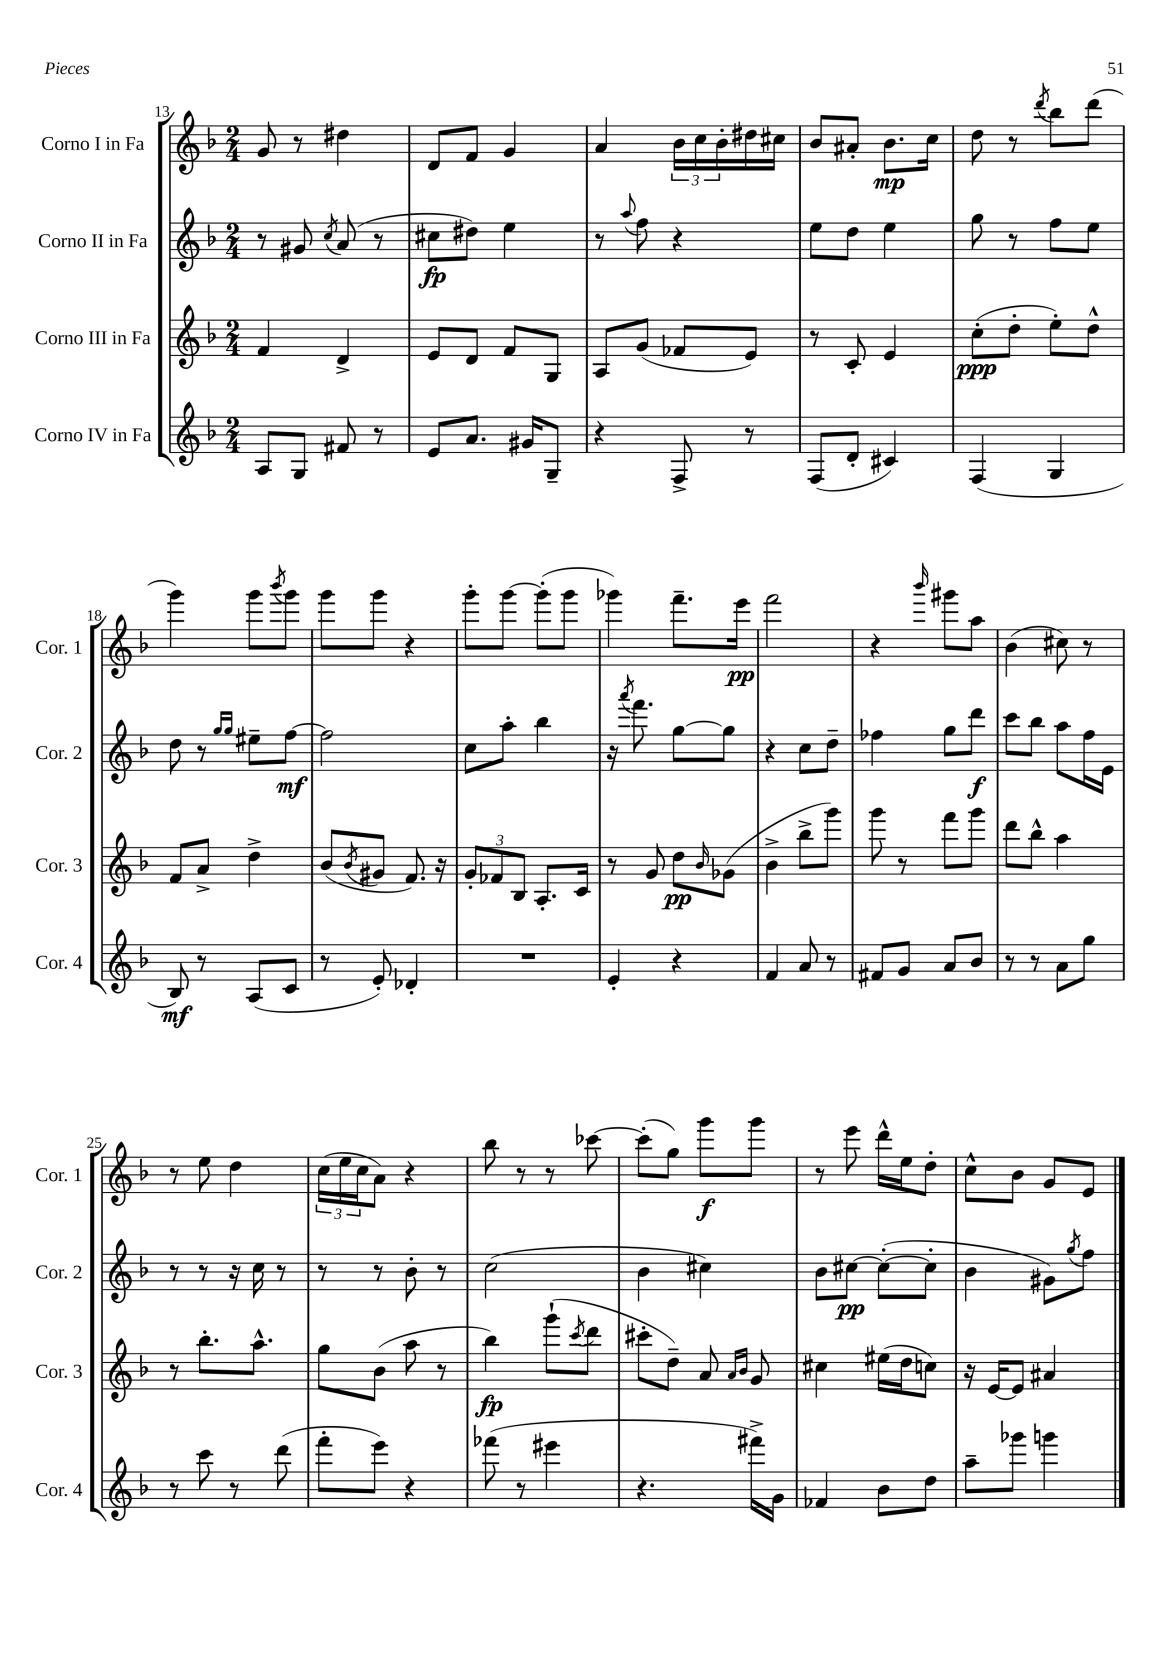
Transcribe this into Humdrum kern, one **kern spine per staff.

**kern	**dynam	**kern	**dynam	**kern	**dynam	**kern	**dynam
*part4	*part4	*part3	*part3	*part2	*part2	*part1	*part1
*staff4	*staff4	*staff3	*staff3	*staff2	*staff2	*staff1	*staff1
*I"Corno IV in Fa	*	*I"Corno III in Fa	*	*I"Corno II in Fa	*	*I"Corno I in Fa	*
*I'Cor. 4	*	*I'Cor. 3	*	*I'Cor. 2	*	*I'Cor. 1	*
*clefG2	*	*clefG2	*	*clefG2	*	*clefG2	*
*k[b-]	*	*k[b-]	*	*k[b-]	*	*k[b-]	*
*M2/4	*	*M2/4	*	*M2/4	*	*M2/4	*
=13	=13	=13	=13	=13	=13	=13	=13
8A/L	.	4f/	.	8r	.	8g/	.
8G/J	.	.	.	8g#X/	.	8r	.
.	.	.	.	8qcc/	.	.	.
8f#X/	.	4d^/	.	(8a/	.	4dd#X\	.
8r	.	.	.	8r	.	.	.
=14	=14	=14	=14	=14	=14	=14	=14
8e/L	.	8e/L	.	8cc#X\L	fp	8d/L	.
8.a/J	.	8d/J	.	8dd#X\J)	.	8f/J	.
.	.	8f/L	.	4ee\	.	4g/	.
16g#X/KL	.	.	.	.	.	.	.
8G~/J	.	8G/J	.	.	.	.	.
=15	=15	=15	=15	=15	=15	=15	=15
4r	.	8A/L	.	8r	.	4a/	.
.	.	.	.	8qqaa/	.	.	.
.	.	(8g/J	.	8ff\	.	.	.
8F^/	.	8f-X/L	.	4r	.	24b-\LL	.
.	.	.	.	.	.	24cc\	.
.	.	.	.	.	.	24b-'\	.
8r	.	8e/J)	.	.	.	16dd#X\	.
.	.	.	.	.	.	16cc#X\JJ	.
=16	=16	=16	=16	=16	=16	=16	=16
(8F/L	.	8r	.	8ee\L	.	8b-/L	.
8d'/J	.	8c'/	.	8dd\J	.	8a#X'/J	.
4c#X/)	.	4e/	.	4ee\	.	8.b-\L	mp
.	.	.	.	.	.	16cc\Jk	.
=17	=17	=17	=17	=17	=17	=17	=17
(4F/	.	(8cc'\L	ppp	8gg\	.	8dd\	.
.	.	8dd'\J	.	8r	.	8r	.
.	.	.	.	.	.	8qddd/	.
4G/	.	8ee'\L)	.	8ff\L	.	8bb-\L	.
.	.	8dd^^\J	.	8ee\J	.	(8ddd\J	.
!!LO:LB:g=z
=18	=18	=18	=18	=18	=18	=18	=18
8B-/)	mf	8f/L	.	8dd\	.	4ggg\)	.
8r	.	8a^/J	.	8r	.	.	.
.	.	.	.	16qqgg/LL	.	.	.
.	.	.	.	16qqgg/JJ	.	.	.
(8A/L	.	4dd^\	.	8ee#X~\L	.	8ggg\L	.
.	.	.	.	.	.	8qbbb-/	.
8c/J	.	.	.	[8ff\J	mf	8ggg\J	.
=19	=19	=19	=19	=19	=19	=19	=19
8r	.	(8b-/L	.	2ff\]	.	8ggg\L	.
.	.	8qb-/	.	.	.	.	.
8e'/)	.	8g#X/J	.	.	.	8ggg\J	.
4d-X'/	.	8.f/)	.	.	.	4r	.
.	.	16r	.	.	.	.	.
=20	=20	=20	=20	=20	=20	=20	=20
2r	.	12g'/L	.	8cc\L	.	8ggg'\L	.
.	.	12f-X/	.	.	.	.	.
.	.	.	.	8aa'\J	.	[8ggg\J	.
.	.	12B-/J	.	.	.	.	.
.	.	8.A'/L	.	4bb-\	.	(8ggg'\L]	.
.	.	.	.	.	.	8ggg\J	.
.	.	16c/Jk	.	.	.	.	.
=21	=21	=21	=21	=21	=21	=21	=21
4e'/	.	8r	.	16r	.	4ggg-X\)	.
.	.	.	.	8qaaa/	.	.	.
.	.	.	.	8.fff\	.	.	.
.	.	8g/	.	.	.	.	.
4r	.	8dd\L	pp	[8gg\L	.	8.fff~\L	.
.	.	16qqb-/	.	.	.	.	.
.	.	(8g-X\J	.	8gg\J]	.	.	.
.	.	.	.	.	.	16eee\Jk	pp
=22	=22	=22	=22	=22	=22	=22	=22
4f/	.	4b-^\	.	4r	.	2fff\	.
8a/	.	8bb-^\L	.	8cc\L	.	.	.
8r	.	8ggg\J)	.	8dd~\J	.	.	.
=23	=23	=23	=23	=23	=23	=23	=23
8f#X/L	.	8ggg\	.	4ff-X\	.	4r	.
8g/J	.	8r	.	.	.	.	.
.	.	.	.	.	.	16qqbbb-/	.
8a/L	.	8fff\L	.	8gg\L	.	8ggg#X\L	.
8b-/J	.	8ggg\J	.	8ddd\J	f	8aa\J	.
=24	=24	=24	=24	=24	=24	=24	=24
8r	.	8ddd\L	.	8ccc\L	.	(4b-\	.
8r	.	8bb-^^\J	.	8bb-\J	.	.	.
8a\L	.	4aa\	.	8aa\L	.	8cc#X\)	.
8gg\J	.	.	.	16ff\L	.	8r	.
.	.	.	.	16e\JJ	.	.	.
!!LO:LB:g=z
=25	=25	=25	=25	=25	=25	=25	=25
8r	.	8r	.	8r	.	8r	.
8ccc\	.	8.bb-'\L	.	8r	.	8ee\	.
8r	.	.	.	16r	.	4dd\	.
.	.	8.aa^^\J	.	16cc\	.	.	.
(8ddd\	.	.	.	8r	.	.	.
=26	=26	=26	=26	=26	=26	=26	=26
8fff'\L	.	8gg\L	.	8r	.	(24cc\LL	.
.	.	.	.	.	.	24ee\	.
.	.	.	.	.	.	24cc\J	.
8eee\J)	.	(8b-\J	.	8r	.	8a\J)	.
4r	.	8aa\	.	8b-'\	.	4r	.
.	.	8r	.	8r	.	.	.
=27	=27	=27	=27	=27	=27	=27	=27
(8fff-X\	.	4bb-\)	fp	(2cc\	.	8bb-\	.
8r	.	.	.	.	.	8r	.
4eee#X\	.	(8ggg`\L	.	.	.	8r	.
.	.	8qccc/	.	.	.	.	.
.	.	8ddd\J	.	.	.	[8ccc-X\	.
=28	=28	=28	=28	=28	=28	=28	=28
4.r	.	8ccc#X'\L	.	4b-\	.	(8ccc-'\L]	.
.	.	8dd~\J)	.	.	.	8gg\J)	.
.	.	8a/	.	4cc#X\)	.	8ggg\L	f
.	.	16qqa/LL	.	.	.	.	.
.	.	16qqb-/JJ	.	.	.	.	.
16fff#X^\LL)	.	8g/	.	.	.	8ggg\J	.
16g\JJ	.	.	.	.	.	.	.
=29	=29	=29	=29	=29	=29	=29	=29
4f-X/	.	4cc#X\	.	8b-\L	.	8r	.
.	.	.	.	[8cc#X\J	pp	8eee\	.
8b-\L	.	(16ee#X\LL	.	(8cc#'\L_	.	16ddd^^\LL	.
.	.	16dd\J	.	.	.	16ee\J	.
8dd\J	.	8ccn\J)	.	8cc#'\J]	.	8dd'\J	.
=30	=30	=30	=30	=30	=30	=30	=30
8aa~\L	.	16r	.	4b-\	.	8cc^^\L	.
.	.	[16e/KL	.	.	.	.	.
8ggg-X\J	.	8e/J]	.	.	.	8b-\J	.
4gggn\	.	4a#X/	.	8g#X\L)	.	8g/L	.
.	.	.	.	8qgg/	.	.	.
.	.	.	.	8ff\J	.	8e/J	.
==	==	==	==	==	==	==	==
*-	*-	*-	*-	*-	*-	*-	*-
